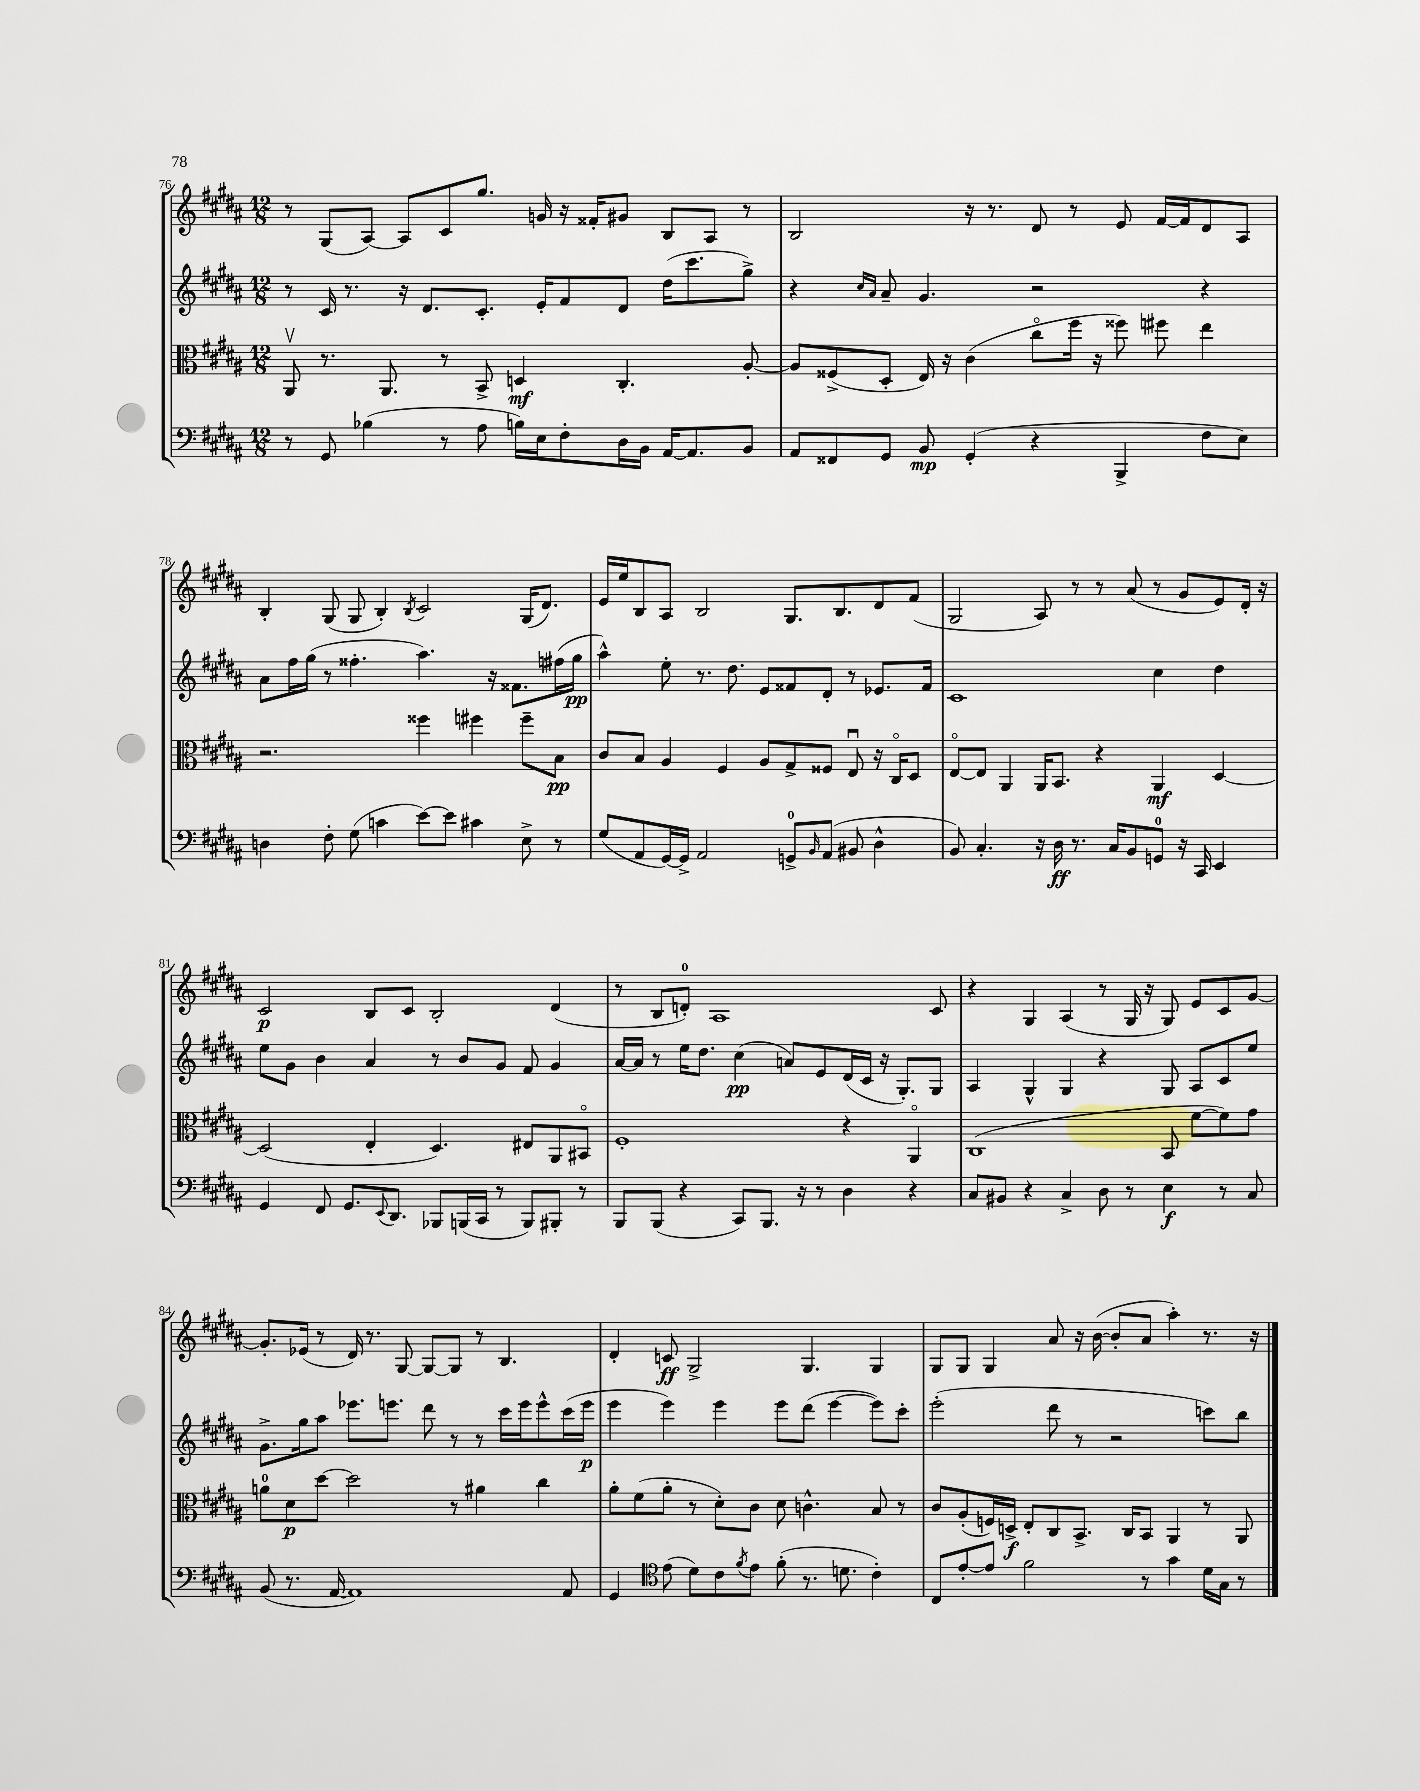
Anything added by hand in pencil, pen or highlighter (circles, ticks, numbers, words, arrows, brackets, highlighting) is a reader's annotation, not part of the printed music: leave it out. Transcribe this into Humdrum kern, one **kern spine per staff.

**kern	**dynam	**kern	**dynam	**kern	**dynam	**kern	**dynam
*part4	*part4	*part3	*part3	*part2	*part2	*part1	*part1
*staff4	*staff4	*staff3	*staff3	*staff2	*staff2	*staff1	*staff1
*clefF4	*	*clefC3	*	*clefG2	*	*clefG2	*
*k[f#c#g#d#a#]	*	*k[f#c#g#d#a#]	*	*k[f#c#g#d#a#]	*	*k[f#c#g#d#a#]	*
*M12/8	*	*M12/8	*	*M12/8	*	*M12/8	*
=76	=76	=76	=76	=76	=76	=76	=76
8r	.	8AA#v/	.	8r	.	8r	.
8GG#/	.	8.r	.	16c#/	.	(8G#/L	.
.	.	.	.	8.r	.	.	.
(4B-X\	.	.	.	.	.	[8A#/J)	.
.	.	8.AA#/	.	.	.	.	.
.	.	.	.	16r	.	8A#/L]	.
.	.	.	.	8.d#/L	.	.	.
8r	.	8r	.	.	.	8c#/	.
8A#\	.	8BB^/	.	8.c#'/J	.	8.gg#/J	.
16Bn\LL)	.	4Dn/	mf	.	.	.	.
16E\J	.	.	.	16e'/KL	.	16gn/	.
8F#'\	.	.	.	8f#/	.	16r	.
.	.	.	.	.	.	16f##X'/KL	.
16D#\L	.	4.C#'/	.	8d#/J	.	8g#X/J	.
16BB\JJ	.	.	.	.	.	.	.
[16AA#/KL	.	.	.	(16dd#\KL	.	8B/L	.
8.AA#/]	.	.	.	8.ccc#\	.	.	.
.	.	.	.	.	.	8A#/J	.
8BB/J	.	[8A#'/	.	8gg#^\J)	.	8r	.
=77	=77	=77	=77	=77	=77	=77	=77
8AA#/L	.	8A#/L]	.	4r	.	2B/	.
8FF##X/	.	(8F##X^/	.	.	.	.	.
.	.	.	.	16qqcc#/LL	.	.	.
.	.	.	.	16qqa#/JJ	.	.	.
8GG#/J	.	8D#'/J	.	8a#~/	.	.	.
8BB/	mp	16E/)	.	4.g#/	.	.	.
.	.	16r	.	.	.	.	.
(4GG#'/	.	(4c#\	.	.	.	16r	.
.	.	.	.	.	.	8.r	.
4r	.	8cc#\L	.	2r	.	8d#/	.
.	.	16ff#\Jk	.	.	.	8r	.
.	.	16r	.	.	.	.	.
4BBB^/	.	8ff##X\)	.	.	.	8e/	.
.	.	8ff#X\	.	.	.	[16f#/LL	.
.	.	.	.	.	.	16f#/J]	.
8F#\L	.	4ee\	.	4r	.	8d#/	.
8E\J)	.	.	.	.	.	8A#/J	.
!!LO:LB:g=z
=78	=78	=78	=78	=78	=78	=78	=78
4Dn\	.	2.r	.	8a#\L	.	4B'/	.
.	.	.	.	16ff#\L	.	.	.
.	.	.	.	(16gg#\JJ	.	.	.
8F#'\	.	.	.	8r	.	(8G#/	.
(8G#\	.	.	.	4.ff##X'\	.	8G#/	.
4cn\	.	.	.	.	.	4B'/)	.
.	.	.	.	.	.	8qB/	.
[8e\L)	.	4ff##X\	.	4.aa#\)	.	2c#/	.
8e\J]	.	.	.	.	.	.	.
4c#X\	.	4ff#X\	.	.	.	.	.
.	.	.	.	16r	.	.	.
.	.	.	.	8.f##X\L	.	.	.
8E^\	.	8ff#~\L	.	.	.	(16G#/KL	.
.	.	.	.	.	.	8.d#/J)	.
8r	.	8B\J	pp	(16ff#X\L	.	.	.
.	.	.	.	16gg#\JJ	pp	.	.
=79	=79	=79	=79	=79	=79	=79	=79
(8G#/L	.	8c#/L	.	4aa#^^\)	.	16e/LL	.
.	.	.	.	.	.	16ee/J	.
8AA#/	.	8B/J	.	.	.	8B/	.
[16GG#/L)	.	4A#/	.	8ee'\	.	8A#/J	.
16GG#^/JJ]	.	.	.	.	.	.	.
2AA#/	.	.	.	8.r	.	2B/	.
.	.	4F#/	.	.	.	.	.
.	.	.	.	8.dd#\	.	.	.
.	.	8A#/L	.	8e/L	.	.	.
8GGn^/L	.	8G#^/	.	8f##X/	.	8.G#/L	.
16qqBB/	.	.	.	.	.	.	.
(8AA#/J	.	8F##X/J	.	8d#'/J	.	.	.
.	.	.	.	.	.	8.B/	.
8BB#X/	.	8Eu/	.	8r	.	.	.
4D#^^\	.	16r	.	8.e-X/L	.	8d#/	.
.	.	16C#/KL	.	.	.	.	.
.	.	8D#/J	.	.	.	(8f#/J	.
.	.	.	.	16f##/Jk	.	.	.
=80	=80	=80	=80	=80	=80	=80	=80
8BB/)	.	[8E/L	.	1c#	.	2G#/	.
4.C#'/	.	8E/J]	.	.	.	.	.
.	.	4AA#/	.	.	.	.	.
16r	.	16AA#/KL	.	.	.	8A#/)	.
16D#\	ff	8.BB/J	.	.	.	.	.
8.r	.	.	.	.	.	8r	.
.	.	4r	.	.	.	8r	.
16C#/KL	.	.	.	.	.	.	.
8BB/	.	.	.	.	.	(8a#/	.
8GGn/J	.	4AA#/	mf	4cc#\	.	8r	.
16r	.	.	.	.	.	8g#/L	.
16CC#/	.	.	.	.	.	.	.
4EE/	.	[4D#/	.	4dd#\	.	8e/)	.
.	.	.	.	.	.	16d#'/Jk	.
.	.	.	.	.	.	16r	.
!!LO:LB:g=z
=81	=81	=81	=81	=81	=81	=81	=81
4GG#/	.	(2D#/]	.	8ee\L	.	2c#/	p
.	.	.	.	8g#\J	.	.	.
8FF#/	.	.	.	4b\	.	.	.
8.GG#/L	.	.	.	.	.	.	.
.	.	4E'/	.	4a#/	.	8B/L	.
8qqEE/	.	.	.	.	.	.	.
8.DD#/J	.	.	.	.	.	.	.
.	.	.	.	.	.	8c#/J	.
8BBB-X/L	.	4.D#/)	.	8r	.	2B'/	.
(16BBBn/L	.	.	.	8b/L	.	.	.
16CC#/JJ	.	.	.	.	.	.	.
8r	.	.	.	8g#/J	.	.	.
8BBB/L)	.	8E#X/L	.	8f#/	.	.	.
8BBB#X'/J	.	8AA#/	.	4g#/	.	(4d#/	.
8r	.	8BB#X/J	.	.	.	.	.
=82	=82	=82	=82	=82	=82	=82	=82
8BBB/L	.	1F#'	.	[16a#/LL	.	8r	.
.	.	.	.	16a#/JJ]	.	.	.
(8BBB/J	.	.	.	8r	.	8B/L	.
4r	.	.	.	16ee\KL	.	8dn'/J)	.
.	.	.	.	8.dd#\J	.	.	.
.	.	.	.	.	.	1A#	.
8CC#/L)	.	.	.	(4cc#\	pp	.	.
8.BBB/J	.	.	.	.	.	.	.
.	.	.	.	8an/L)	.	.	.
16r	.	.	.	.	.	.	.
8r	.	.	.	8e/	.	.	.
4D#\	.	4r	.	(16d#/L	.	.	.
.	.	.	.	16c#/JJ	.	.	.
.	.	.	.	16r	.	.	.
.	.	.	.	8.G#'/L)	.	.	.
4r	.	4AA#/	.	.	.	.	.
.	.	.	.	8G#/J	.	8c#/	.
=83	=83	=83	=83	=83	=83	=83	=83
8C#/L	.	(1C#	.	4A#/	.	4r	.
8BB#X/J	.	.	.	.	.	.	.
4r	.	.	.	4G#^^/	.	4G#/	.
4C#^/	.	.	.	4G#/	.	(4A#/	.
8D#\	.	.	.	4r	.	8r	.
8r	.	.	.	.	.	16G#/	.
.	.	.	.	.	.	16r	.
4E\	f	8BB/	.	8G#/	.	8G#/)	.
.	.	[8f#\L	.	8A#/L	.	8e/L	.
8r	.	8f#\])	.	8c#/	.	8c#/	.
8C#/	.	8g#\J	.	8ee/J	.	[8g#/J	.
!!LO:LB:g=z
=84	=84	=84	=84	=84	=84	=84	=84
(8BB/	.	8an\L	.	8.g#^\L	.	8.g#'/L]	.
8.r	.	8d#\	p	.	.	.	.
.	.	.	.	16gg#\k	.	(16e-X/Jk	.
.	.	[8dd#\J	.	8aa#\J	.	8r	.
[16AA#/	.	.	.	.	.	.	.
1AA#])	.	2dd#\]	.	8.eee-X\L	.	16d#/)	.
.	.	.	.	.	.	8.r	.
.	.	.	.	8.eeen\J	.	.	.
.	.	.	.	.	.	[8G#/	.
.	.	.	.	8ddd#\	.	8G#/L_	.
.	.	8r	.	8r	.	8G#/J]	.
.	.	4a#X\	.	8r	.	8r	.
.	.	.	.	16ccc#\LL	.	4.B/	.
.	.	.	.	16eee\J	.	.	.
.	.	4cc#\	.	8eee^^\	.	.	.
8AA#/	.	.	.	(16ccc#\L	.	.	.
.	.	.	.	16eee\JJ	p	.	.
=85	=85	=85	=85	=85	=85	=85	=85
4GG#/	.	8a#'\L	.	4eee\	.	4d#'/	.
.	.	(8f#\	.	.	.	.	.
*clefC4	*	*	*	*	*	*	*
(8e\	.	8a#'\J	.	4eee\)	.	8cn/	ff
8d#\L)	.	8r	.	.	.	2G#^/	.
8c#\	.	8d#'\L)	.	4eee\	.	.	.
8qf#/	.	.	.	.	.	.	.
8e\J	.	8c#\J	.	.	.	.	.
(8f#'\	.	8d#\	.	8eee\L	.	.	.
8.r	.	4.cn^^\	.	(8ddd#\J	.	4.G#/	.
.	.	.	.	[4eee\	.	.	.
8.dn\	.	.	.	.	.	.	.
4c#'\)	.	8B/	.	8eee\L])	.	4G#/	.
.	.	8r	.	8ccc#'\J	.	.	.
=86	=86	=86	=86	=86	=86	=86	=86
8C#/L	.	8c#/L	.	(2eee'\	.	8G#/L	.
[8e'/	.	(8A#'/	.	.	.	8G#/J	.
8e/J]	.	16Fn/L)	.	.	.	4G#/	.
.	.	16Dn^/JJ	f	.	.	.	.
2f#\	.	8E'/L	.	.	.	.	.
.	.	8C#/	.	8ddd#\	.	8a#/	.
.	.	8.BB^/J	.	8r	.	16r	.
.	.	.	.	.	.	([16b\	.
.	.	.	.	2r	.	8b'/L]	.
.	.	16C#/KL	.	.	.	.	.
8r	.	8BB/J	.	.	.	8a#/J	.
4g#\	.	4AA#/	.	.	.	4aa#'\)	.
16d#\LL	.	8r	.	8cccn\L)	.	8.r	.
16G#\JJ	.	.	.	.	.	.	.
8r	.	8AA#/	.	8bb\J	.	.	.
.	.	.	.	.	.	16r	.
==	==	==	==	==	==	==	==
*-	*-	*-	*-	*-	*-	*-	*-
